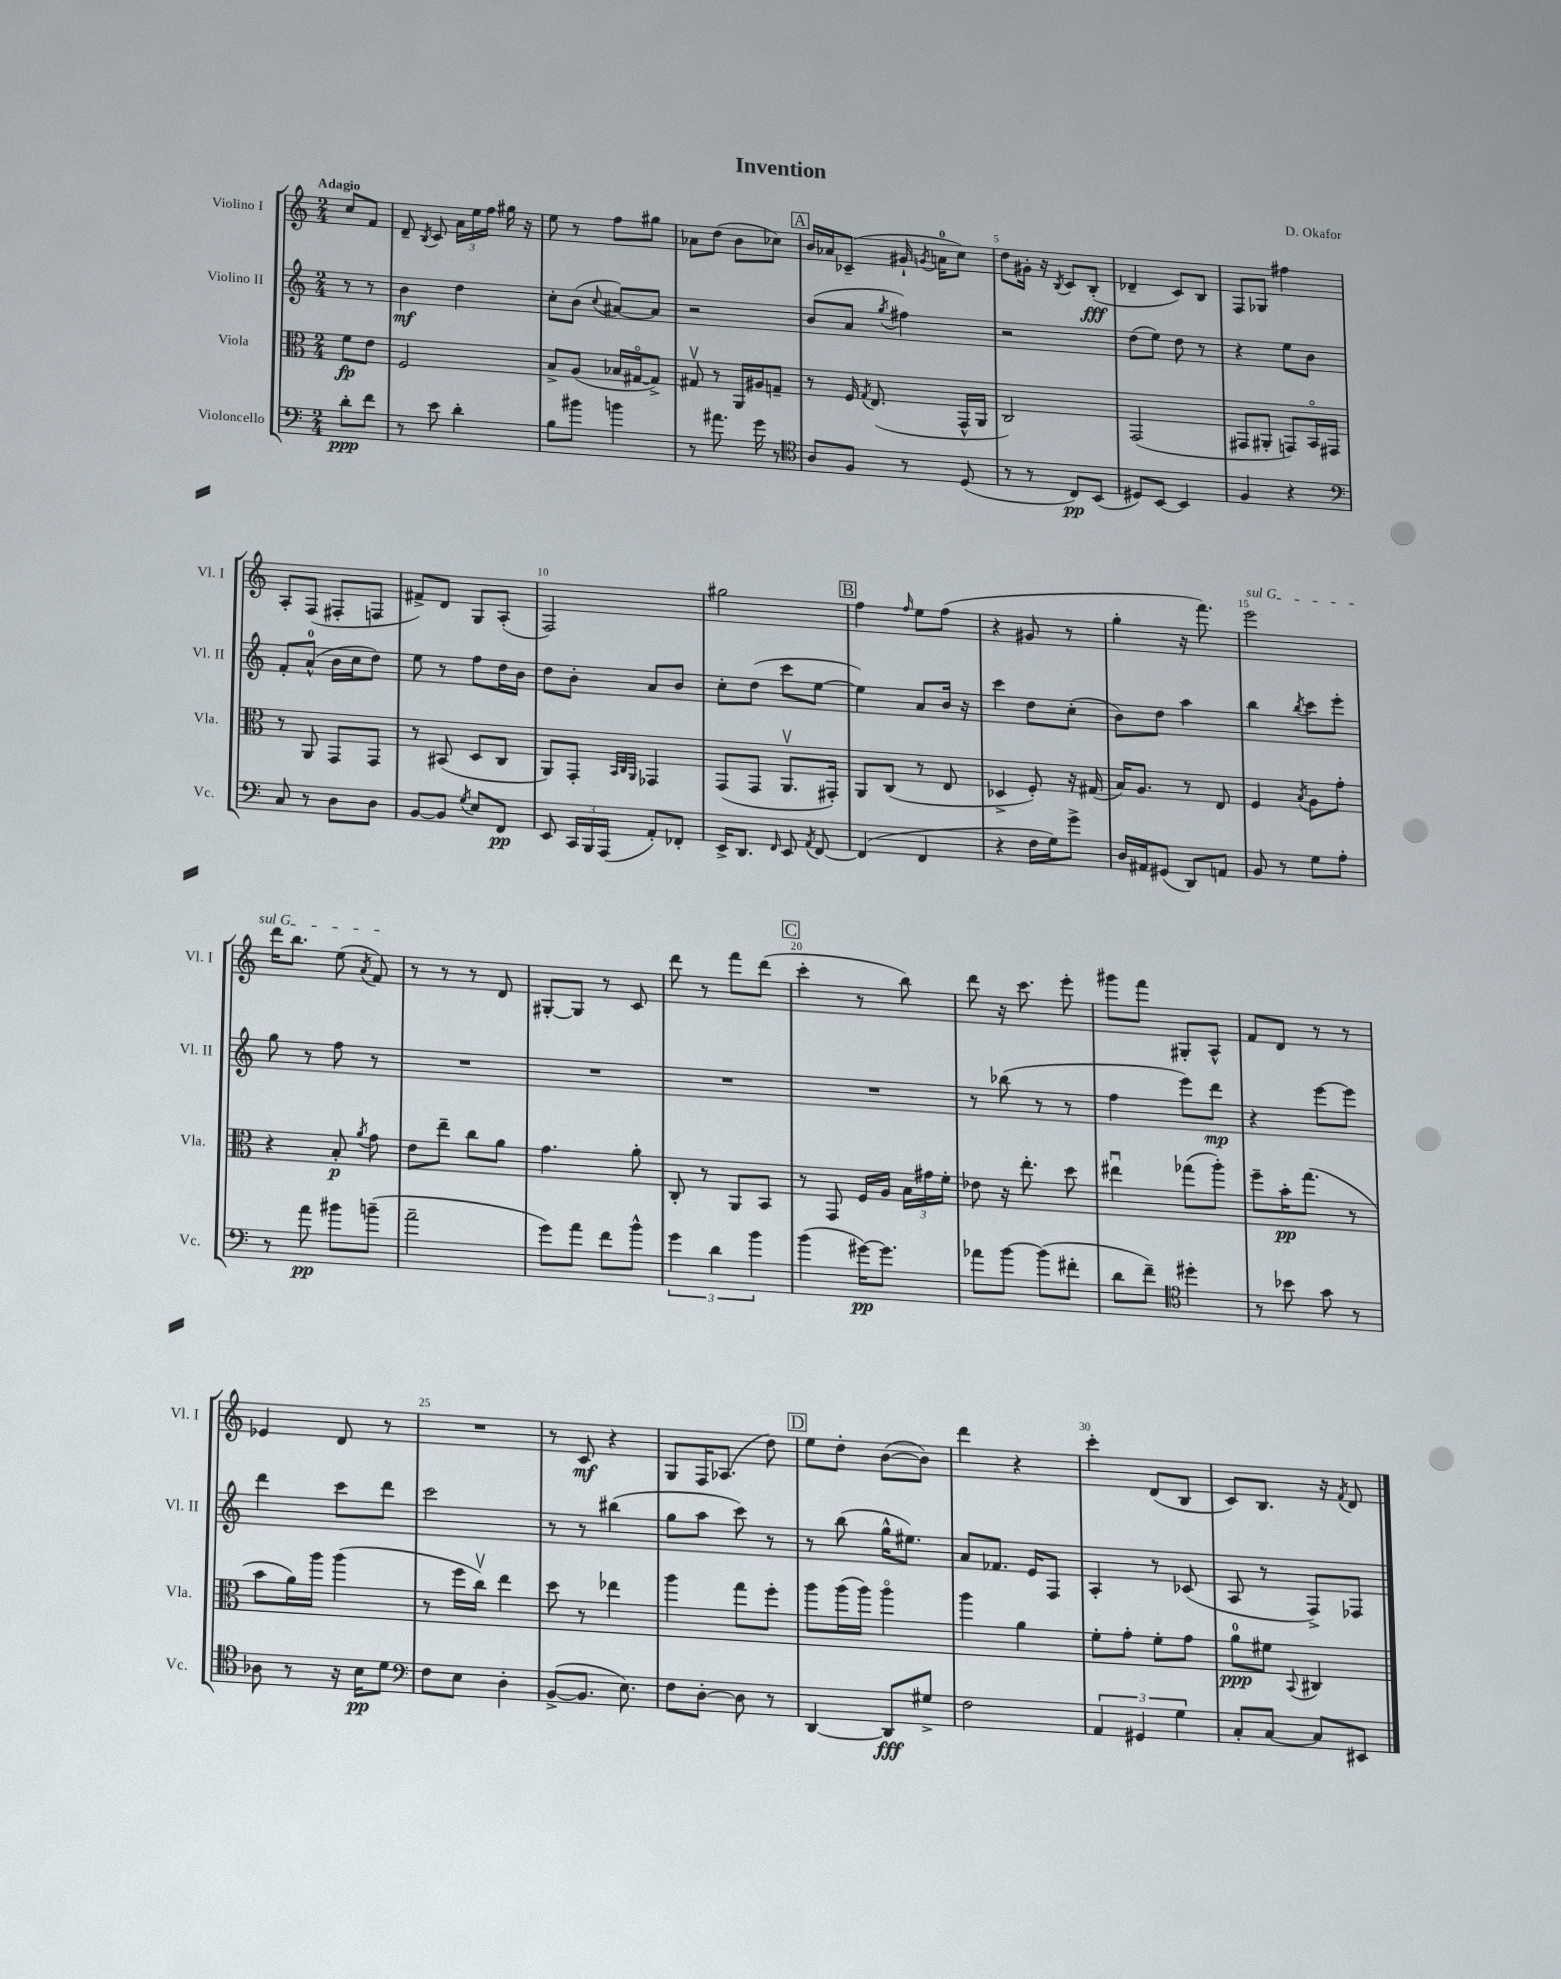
\header { title = "Invention" composer = "D. Okafor" }
<<
\new StaffGroup <<
\new Staff = "s0" \with { instrumentName = "Violino I" shortInstrumentName = "Vl. I" } {
    \clef treble \key c \major \numericTimeSignature \time 2/4 \partial 4 \tempo "Adagio"
    \autoBeamOff c''8[ f'8] |
    d'8-- \acciaccatura { b8 } c'8 \tuplet 3/2 { a'16[ e''16 f''16] } gis''16 r16 |
    e''8 r8 f''8[ gis''8] |
    aes'8[ d''8]( b'8[ ces''8]) |
    \mark \markup { \box "A" } b'16[ aes'16 ces'8]--( gis'16-! \acciaccatura { g'8 } a'16[-0 c''8]) |
    d''8[ gis'16]-. r16 \acciaccatura { b8 } c'8[ b8]-.\fff( |
    des'4-- c'8[) b8] |
    f8[ ges8] fis''4 |
    a8[-. f8]( fis8[-. f8] |
    fis'8[->) d'8] g8[ a8]-.( |
    f2) |
    gis''2 |
    \mark \markup { \box "B" } f''4 \grace { f''16 } e''8[ f''8]( |
    r4 gis'8 r8 |
    g''4-. r16 f'''8.) |
    \once \override TextSpanner.bound-details.left.text = \markup { \italic "sul G" } e'''2\startTextSpan |
    d'''16[ b''8.] e''8( \acciaccatura { a'8 } f'8\stopTextSpan) |
    r8 r8 r8 d'8 |
    gis8[~-. gis8] r8 c'8 |
    d'''8 r8 f'''8[ d'''8]( |
    \mark \markup { \box "C" } c'''4-. r8 b''8) |
    d'''8 r16 c'''8. e'''8-. |
    gis'''8[ f'''8] gis8[-. a8]-^ |
    f'8[ d'8] r8 r8 |
    ees'4 d'8 r8 |
    R2 |
    r8 c'8\mf r4 |
    g8[ f16 aes8.]( d''8) |
    \mark \markup { \box "D" } e''8[ d''8]-. b'8[~( b'8]) |
    d'''4 r4 |
    c'''4-. d'8[( b8] |
    c'8[) b8.] r16 \acciaccatura { f'8 } d'8 \bar "|." |
}
\new Staff = "s1" \with { instrumentName = "Violino II" shortInstrumentName = "Vl. II" } {
    \clef treble \key c \major \numericTimeSignature \time 2/4 \partial 4
    \autoBeamOff r8 r8 |
    b'4\mf d''4 |
    c''8[-. b'8]( \appoggiatura { c''8 } ais'8[~) ais'8] |
    r2 |
    \mark \markup { \box "A" } b'8[( a'8] \acciaccatura { g''8 } fis''4) |
    r2 |
    d''8[( e''8]) d''8 r8 |
    r4 e''8[ b'8] |
    f'8[-. a'8]-0-^( b'16[ c''16 d''8]) |
    e''8 r8 f''8[ d''16 b'16] |
    d''8[ b'8]-. a'8[ b'8] |
    c''8[-. d''8]( c'''8[ e''8]~ |
    \mark \markup { \box "B" } e''4) a'8[ b'16] r16 |
    c'''4 d''8[ c''8]-.( |
    b'8[) d''8] a''4 |
    b''4 \acciaccatura { b''8 } c'''8[ e'''8]-. |
    g''8 r8 f''8 r8 |
    R2 |
    R2 |
    R2 |
    \mark \markup { \box "C" } R2 |
    r8 bes''8( r8 r8 |
    f''4 e'''8[) d'''8]\mp |
    r4 e'''8[~ e'''8] |
    d'''4 c'''8[ d'''8] |
    c'''2 |
    r8 r8 bis''4( |
    g''8[ a''8] c'''8) r8 |
    \mark \markup { \box "D" } r8 b''8( g''16[-^ eis''8.]) |
    a'8[ fes'8.] e'16[ f8] |
    a4-. r8 ces'8( |
    a8 r8 f8[->) fes8] \bar "|." |
}
\new Staff = "s2" \with { instrumentName = "Viola" shortInstrumentName = "Vla." } {
    \clef alto \key c \major \numericTimeSignature \time 2/4 \partial 4
    \autoBeamOff f'8[\fp e'8] |
    f2 |
    b8[-> a8]( bes16[ gis16~\flageolet gis8]->) |
    gis8\upbow r8 a,16[ ais16 g8]-- |
    \mark \markup { \box "A" } r8 f16 \acciaccatura { g8 } e8.( g,16[-^ a,16] |
    c2) |
    g,2( |
    gis,8[ ais,8]-. g,8[) b,16\flageolet gis,16] |
    r8 a,8 g,8[ g,8] |
    r8 bis,8( d8[ c8] |
    a,8[) g,8]-. \grace { b,32[ c32 a,32] } ges,4 |
    g,8[( g,8] a,8.[\upbow gis,16]-.) |
    \mark \markup { \box "B" } a,8[ c8]( r8 e8 |
    des4-> f8-.) r16 gis16( |
    b16[) a8.] r8 e8 |
    f4 \acciaccatura { b8 } a8[ g'8]-. |
    r4 b8-.\p \acciaccatura { a'8 } g'8 |
    e'8[ e''8]-- c''8[ a'8] |
    g'4. a'8-. |
    c8-. r8 a,8[ b,8] |
    \mark \markup { \box "C" } r8 g,8 f16[ a16] \tuplet 3/2 { b16[ gis'16 f'16]-. } |
    ees'8 r16 e''8.-. d''8 |
    eis''4\downbow ges''8[( a''8]-.) |
    f''8[-- b'16-.\pp g''8.]( r8 |
    b'8[ a'16) a''16] a''4( |
    r8 f''16[ c''16]\upbow) e''4 |
    d''8 r8 ees''4 |
    a''4 g''8[ f''8]-. |
    \mark \markup { \box "D" } a''8[ a''16( a''16]) a''4\flageolet |
    a''4 a'4 |
    f'8[-. g'8]-. f'8[-. g'8] |
    a'8[-0\ppp fis'8] \appoggiatura { b,8 } cis4 \bar "|." |
}
\new Staff = "s3" \with { instrumentName = "Violoncello" shortInstrumentName = "Vc." } {
    \clef bass \key c \major \numericTimeSignature \time 2/4 \partial 4
    \autoBeamOff d'8[-.\ppp f'8] |
    r8 e'8 d'4-. |
    b8[ bis'8] b'4 |
    r8 ais'8. g'16 r8 |
    \mark \markup { \box "A" } \clef tenor a8[ f8] r8 d8( |
    r8 r8 c8[\pp) b,8]( |
    dis8[) b,8]~ b,4 |
    f4 r4 |
    \clef bass c8 r8 d8[ d8] |
    b,8[~ b,8] \acciaccatura { g8 } e8[ f,8]\pp |
    e,8 \tuplet 3/2 { c,16[ b,,16 a,,16]( } a,8[-.) fes,8]-. |
    e,16[-> d,8.] \grace { f,16 } e,8 \acciaccatura { a,8 } f,8~ |
    \mark \markup { \box "B" } f,4( f,4 |
    r4 f16[ g16) g'8]-> |
    d16[ ais,16 gis,8]( d,8[) a,8] |
    b,8 r8 g8[ a8]-. |
    r8 a'8\pp bis'8[ b'8]--( |
    a'2-- |
    g'8[) a'8] f'8[ b'8]-^ |
    \tuplet 3/2 { g'4 d'4 b'4 } |
    \mark \markup { \box "C" } b'4( gis'16[~\pp) gis'8.] |
    aes'8[ b'8]~ b'8[( fis'8]-. |
    d'8[ f'8]--) \clef tenor dis''4-. |
    r8 bes'8 g'8 r8 |
    aes8 r8 r16 b16[\pp d'8] |
    \clef bass f8[ e8] d4-. |
    b,8[~->( b,8.] e8.) |
    f8[ d8]~-. d8 r8 |
    \mark \markup { \box "D" } d,4~ d,8[\fff gis8]-> |
    f2 |
    \tuplet 3/2 { a,4 gis,4 g4 } |
    c8[-. c8]~ c8[ eis,8] \bar "|." |
}
>>
>>
\layout { \context { \Score \override BarNumber.break-visibility = ##(#f #t #t) barNumberVisibility = #(every-nth-bar-number-visible 5) } }
